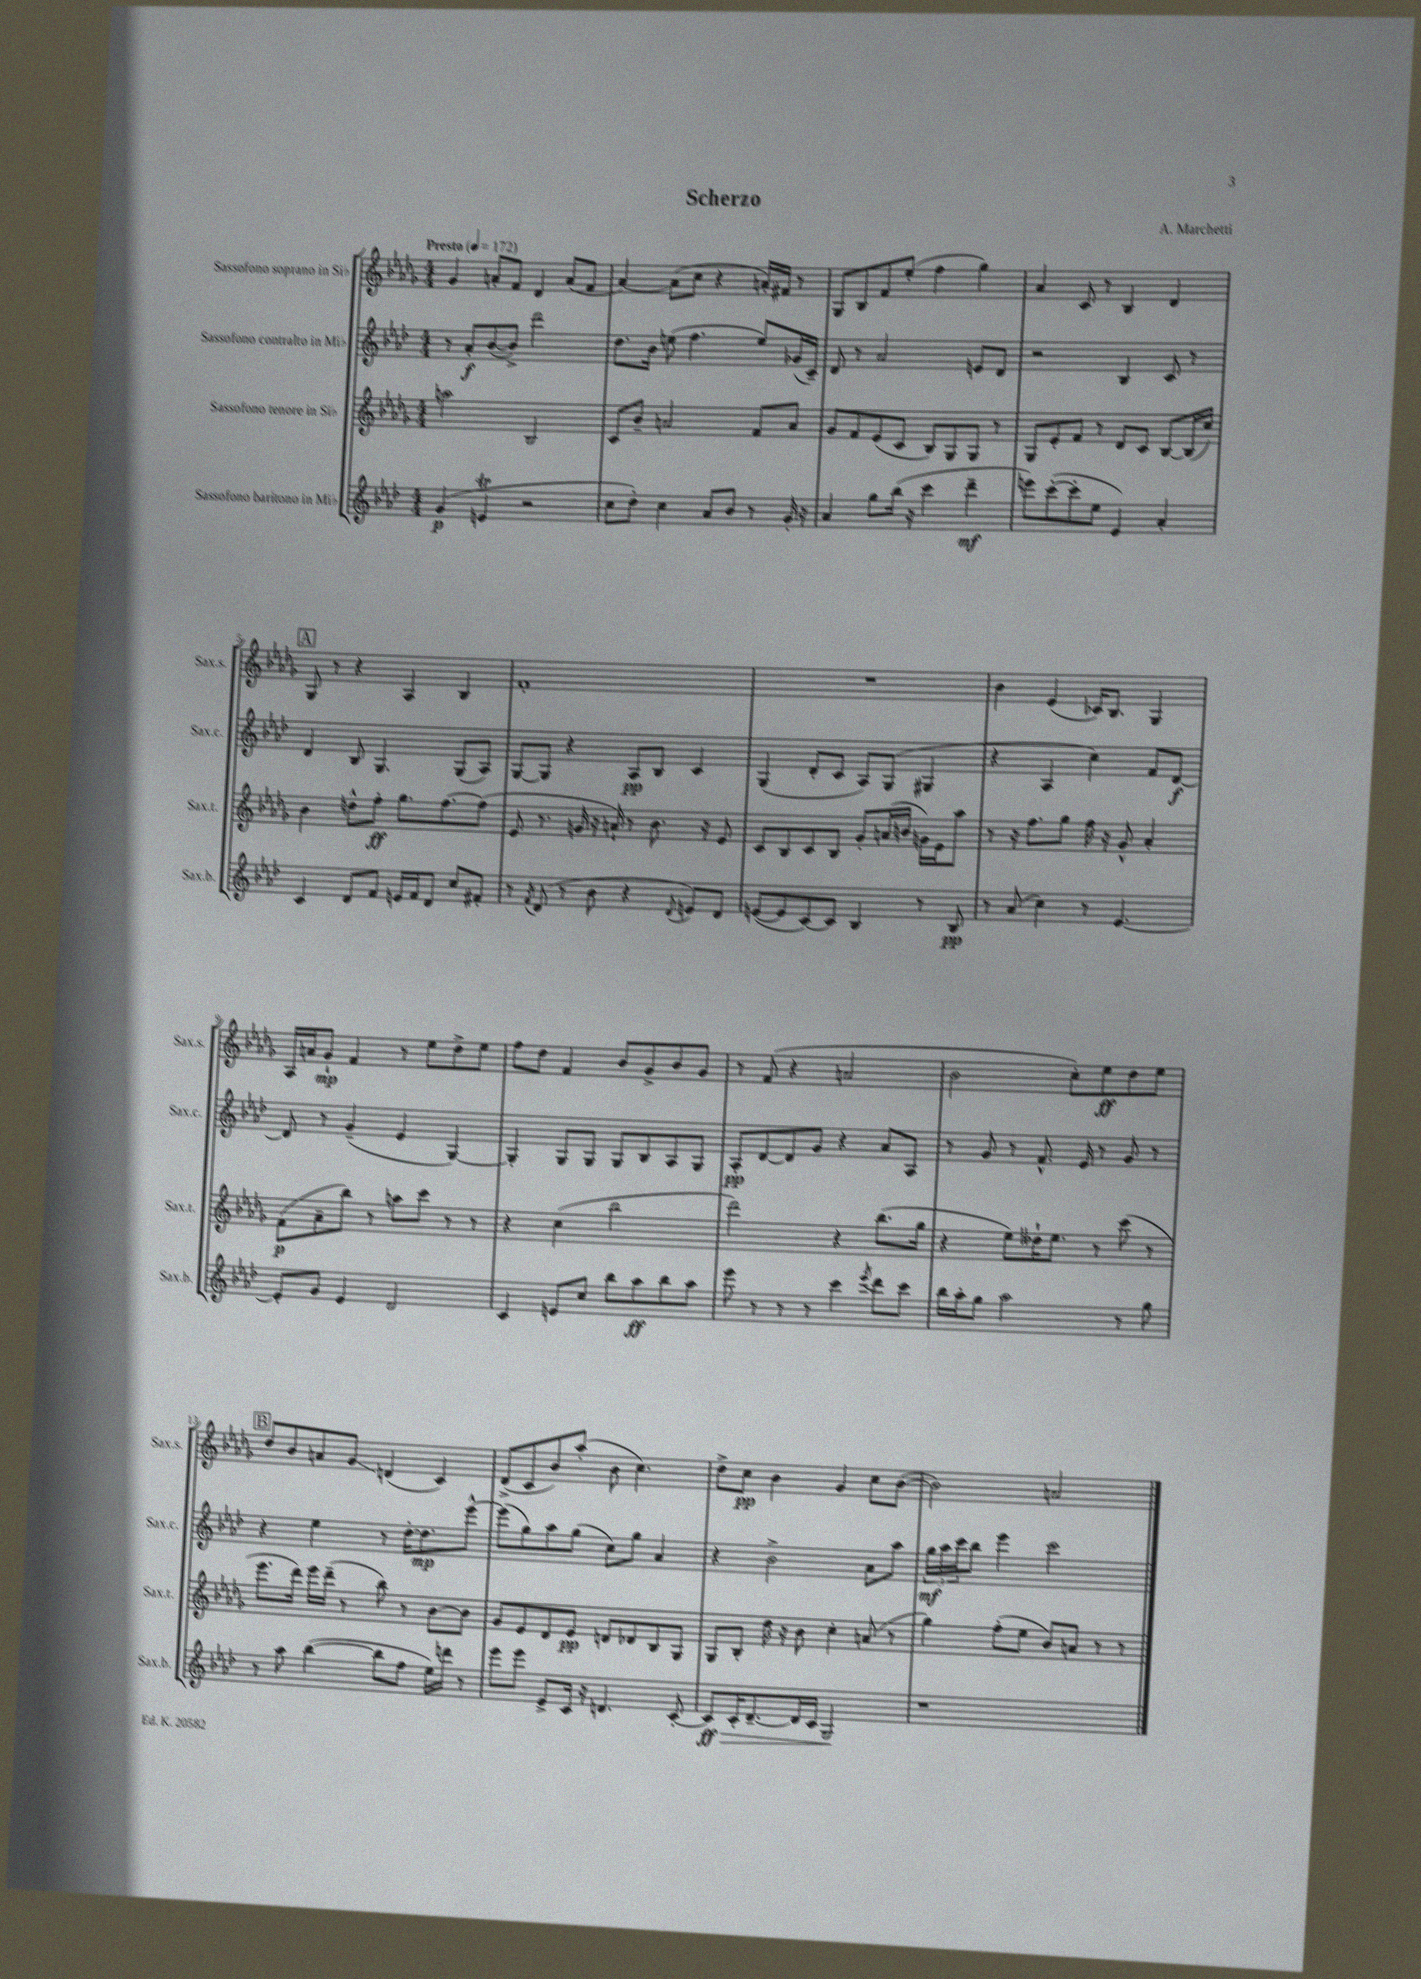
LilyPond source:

\header { title = "Scherzo" composer = "A. Marchetti" }
<<
\new StaffGroup <<
\new Staff = "s0" \with { instrumentName = "Sassofono soprano in Sib" shortInstrumentName = "Sax.s." } {
    \clef treble \key des \major \numericTimeSignature \time 4/4 \tempo "Presto" 4 = 172
    ges'4 a'8-. f'8 des'4 a'8( f'8 |
    aes'4~) aes'8( c''8 r4 a'16-.) fis'16 r8 |
    ges8 bes8 f'8 ees''8-.( f''4 ges''4) |
    aes'4 c'8 r8 bes4 des'4 |
    \mark \markup { \box "A" } ges8 r8 r4 aes4 bes4 |
    f'1-. |
    R1 |
    bes'4 ees'4( ces'16) bes8. ges4 |
    aes16 a'16 ges'8-!\mp f'4 r8 ees''8 des''8-> ees''8 |
    f''8 des''8 f'4 bes'8 ges'8-> bes'8 ges'8 |
    r8 f'8( r4 a'2 |
    bes'2 c''8-.) ees''8\ff des''8 ees''8 |
    \mark \markup { \box "B" } des''8 bes'8 a'8 ges'8\glissando d'4( c'4) |
    des'8->( c'8 bes'8) aes''8-.( bes'8 c''4.) |
    des''8-> c''8\pp bes'4 ges'4 c''8 bes'8~( |
    bes'2) a'2 \bar "|." |
}
\new Staff = "s1" \with { instrumentName = "Sassofono contralto in Mib" shortInstrumentName = "Sax.c." } {
    \clef treble \key aes \major \numericTimeSignature \time 4/4
    r8 aes'8-.\f bes'8~( bes'8->) des'''2 |
    des''8. bes'16 e''8( f''4. e''8) ges'16( c'16--) |
    des'8 r8 aes'2 e'8 des'8 |
    r2 bes4 c'8 r8 |
    \mark \markup { \box "A" } des'4 bes8 g4. g8( aes8) |
    g8~ g8 r4 aes8\pp bes8 c'4 |
    g4( des'8-. c'8 aes8) g8( gis4 |
    r4 aes4 c''4) f'8 des'8~\f |
    des'8 r8 g'4--( ees'4 g4~) |
    g4-. g8 g8 g8 bes8 aes8 g8 |
    aes8-.\pp des'8~ des'8 g'8 r4 aes'8 aes8 |
    r8 g'8 r8 f'8.-^ ees'16 r8 g'8 r8 |
    \mark \markup { \box "B" } r4 ees''4 r8 des''16~-. des''8.\mp ees'''8~-^ |
    ees'''8( g''8) aes''8 g''8( c''8) g''8 aes'4 |
    r4 bes'2-> aes'8 aes''8 |
    \tuplet 3/2 { g''16\mf aes''16 c'''16 } bes''8 ees'''4 c'''2 \bar "|." |
}
\new Staff = "s2" \with { instrumentName = "Sassofono tenore in Sib" shortInstrumentName = "Sax.t." } {
    \clef treble \key des \major \numericTimeSignature \time 4/4
    a''2 bes2 |
    c'8 bes'8-- a'2 f'8 a'8 |
    ges'8 f'8 ees'8( c'8 bes8) ges8 ges8 r8 |
    ges8 ees'8-. f'8 r8 des'8 c'8 bes8~ bes16( c''16) |
    \mark \markup { \box "A" } bes'4 d''8-^ f''8-.\ff ges''8. f''8.~ f''8( |
    ees'8 r8. g'16 r16 a'16-!) r8 bes'8. r16 ees'8 |
    c'8 bes8 c'8 bes8 ges'8-. a'16( b'16 g'16) ees'16 aes''8 |
    r8 r16 f''8. ges''8 f''16 r16 ges'8-^ aes'4-. |
    f'8\p( aes'8-- bes''8) r8 a''8 c'''8 r8 r8 |
    r4 c''4( bes''2 |
    des'''2) r4 bes''8.( ges''16 |
    r4 ees''8) deses''16-! ees''8. r8 c'''8( r8 |
    \mark \markup { \box "B" } ees'''8. des'''16) ees'''16 des'''16--( r8 bes''8) r8 bes'8~ bes'8 |
    ges'8 ees'8 des'8 ees'8\pp d'8 des'8 bes8 ges8 |
    ges8 bes8-. des''16 r16 bes'8 c''4-. a'8( r8 |
    ges''4) f''8-.( ees''8 bes'8) a'8 r8 r8 \bar "|." |
}
\new Staff = "s3" \with { instrumentName = "Sassofono baritono in Mib" shortInstrumentName = "Sax.b." } {
    \clef treble \key aes \major \numericTimeSignature \time 4/4
    g'4\p( e'4\trill r2 |
    c''8 des''8-.) c''4 aes'8 bes'8 r8 g'16-. r16 |
    aes'4 g''8 bes''16( r16 c'''4 des'''4--\mf |
    e'''8) c'''8~-.( c'''8-. ees''8 ees'4) aes'4-. |
    \mark \markup { \box "A" } c'4 des'8 f'8 e'16 f'16 des'8 c''8 fis'8-. |
    r8 \acciaccatura { f'8 } des'8( r8 bes'8 r4 \appoggiatura { des'8 } e'8) des'8 |
    e'8~( e'8 c'8~) c'8 bes4 r8 bes8\pp |
    r8 aes'8( c''4) r8 ees'4.~ |
    ees'8-. g'8 ees'4 des'2 |
    c'4 e'8 c''8 bes''8 aes''8\ff bes''8 aes''8 |
    ees'''8 r8 r8 r8 c'''4 \acciaccatura { ees'''8 } des'''8 c'''8 |
    bes''16 aes''16-. g''8 aes''2 r8 g''8 |
    \mark \markup { \box "B" } r8 aes''8 bes''4~( bes''8 f''8 ees''16) d'''16 r8 |
    ees'''8 ees'''8 ees'8-> c'16 r16 d'4. c'8~-. |
    c'8\ff\> c'16-. des'8.~-- des'16 c'16 g2\! |
    r1 \bar "|." |
}
>>
>>
